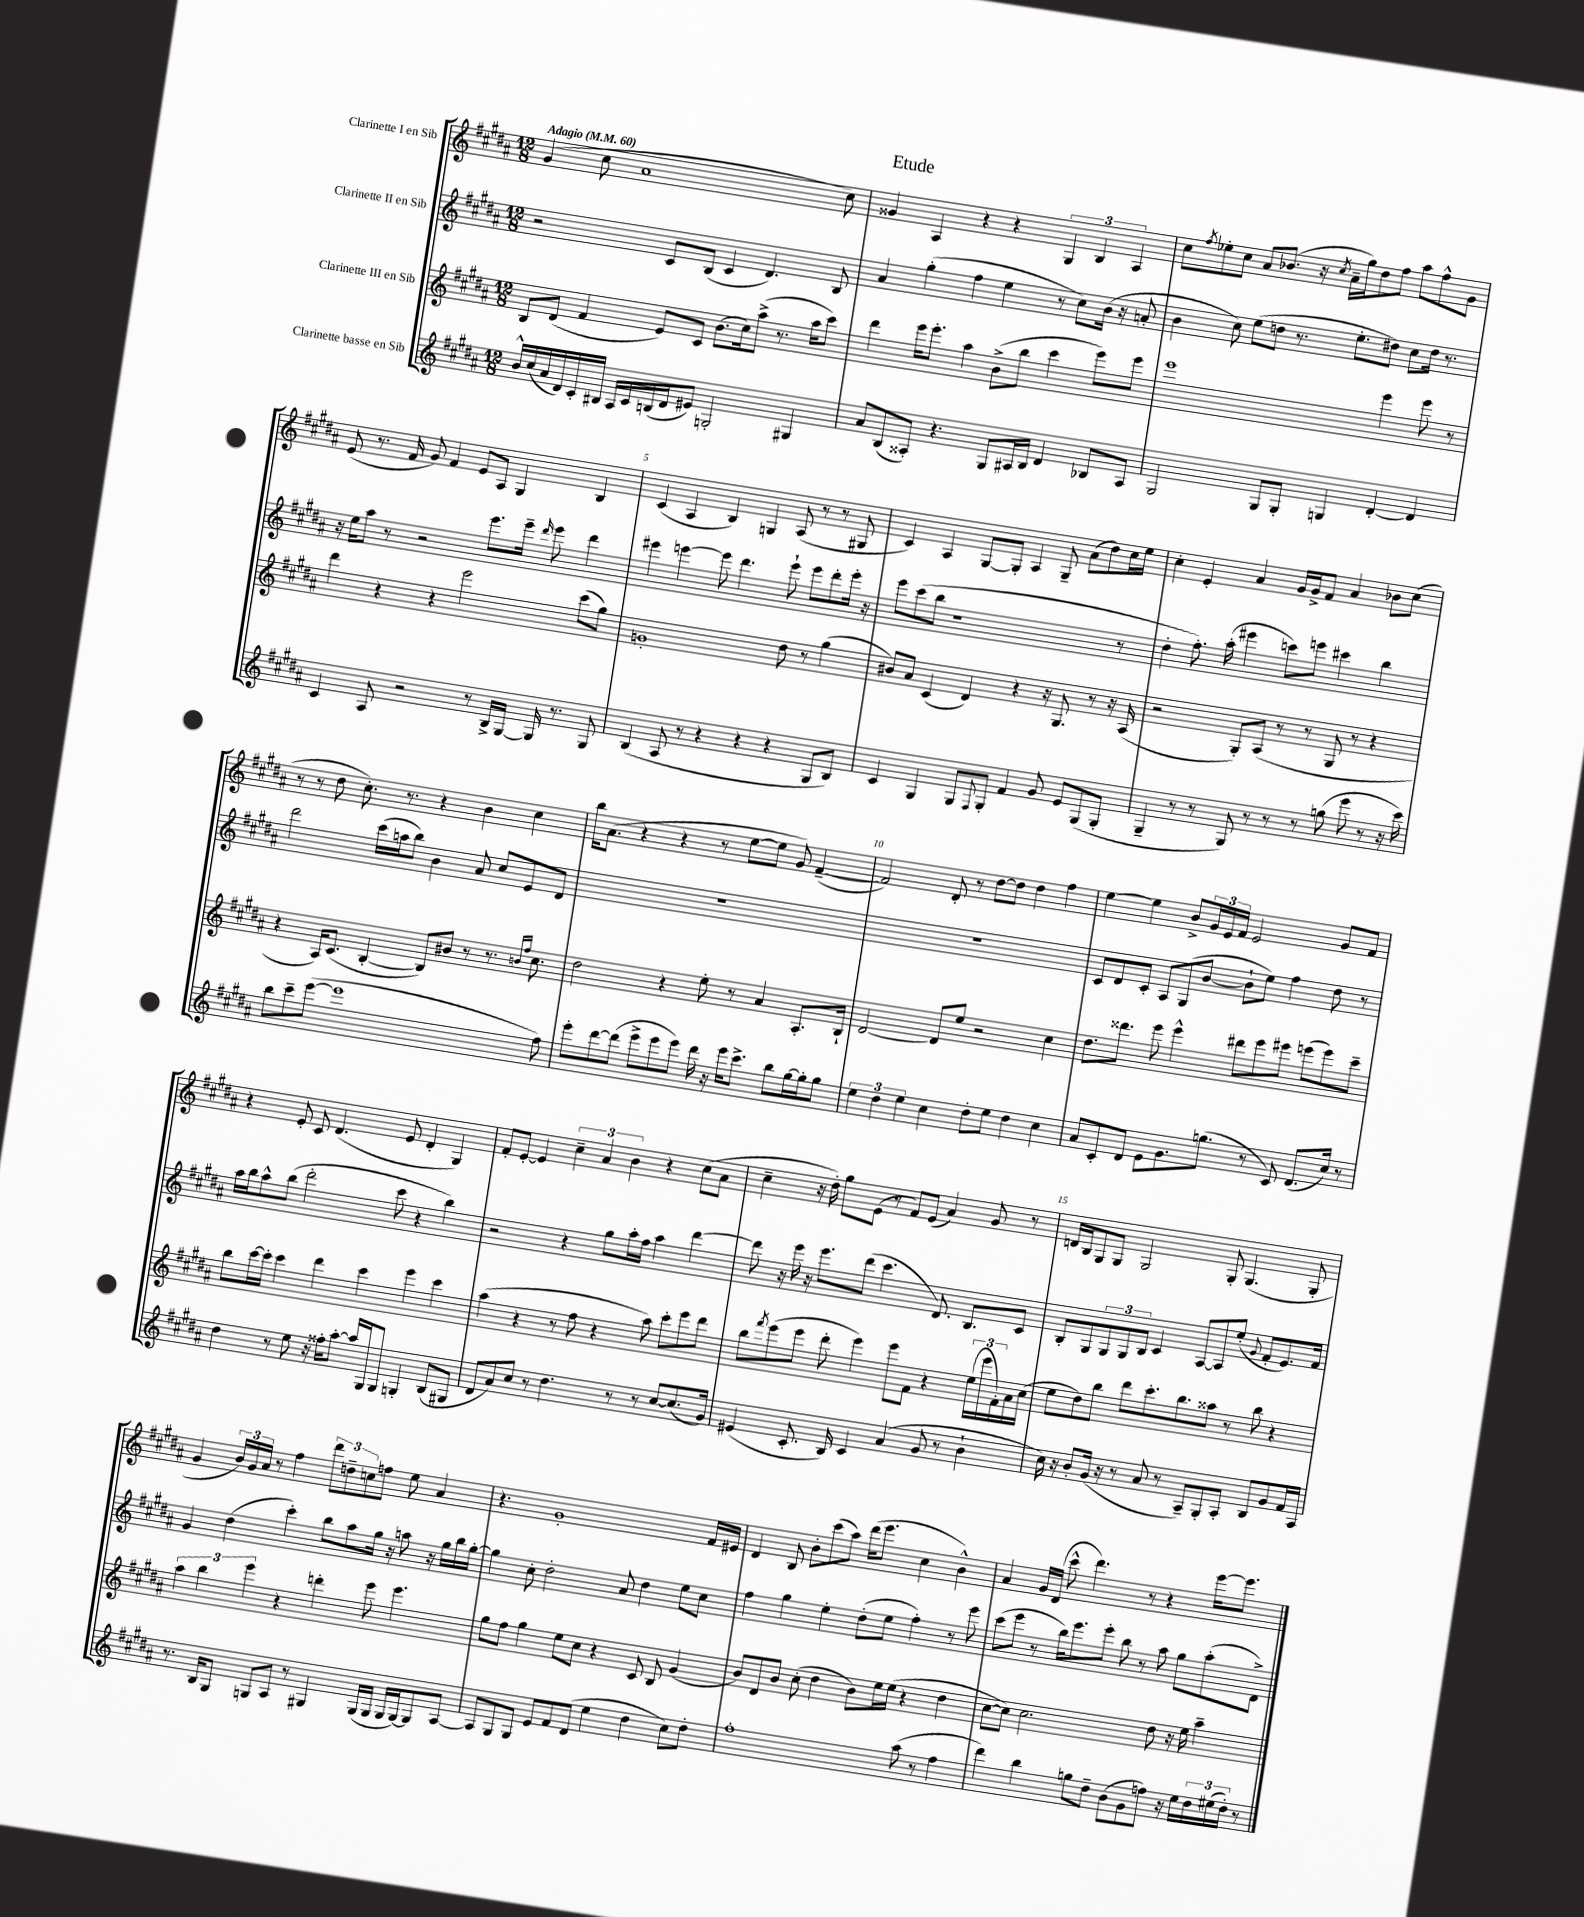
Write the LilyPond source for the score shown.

\header { title = "Etude" }
<<
\new StaffGroup <<
\new Staff = "s0" \with { instrumentName = "Clarinette I en Sib" } {
    \clef treble \key b \major \numericTimeSignature \time 12/8 \tempo "Adagio" 4 = 60
    gis'4( cis''8 ais'1 cis''8) |
    gisis'4 ais4 r4 r4 \tuplet 3/2 { gis4 b4 ais4 } |
    cis''8 \acciaccatura { fis''8 } ees''8-. cis''8 ais'8 bes'8.( r16 \acciaccatura { cis''8 } ais'16-- gis''16) dis''8 fis''8 ais''8 fis''8-^ gis'8 |
    e'8( r8. fis'16 gis'8) fis'4 e'8 ais8 gis4 b4 |
    cis'4( ais4 b4) g4 ais8( r8 r8 gis8 |
    cis'4) ais4 gis8~ gis8-. ais4 gis8-- ais'8( dis''8) cis''16 e''16 |
    cis''4-. e'4-. ais'4 gis'16 gis'16-> fis'8 ais'4 bes'8 cis''8( |
    r8 r8 dis''8 cis''8.-.) r8. r4 b'4 cis''4 |
    b''16 ais'8.( r4 r4 r8 e''8~ e''8 gis'8) fis'4~--( |
    fis'2) dis'8-. r8 dis''8~ dis''8 dis''4 fis''4 |
    e''4~ e''4 b'8-> \tuplet 3/2 { gis'16 e'16 fis'16 } e'2 gis'8 fis'8 |
    r4 e'8-. cis'8 dis'4.( e'8 dis'4-. gis4) |
    fis'8-. e'8~-. e'4 \tuplet 3/2 { cis''4-- ais'4 b'4 } r4 cis''8( ais'8 |
    cis''4-- r16 dis''16-.) gis''8 e'8( r8 fis'8) e'8( ais'4) gis'8 r8 |
    d'16 b16 gis8 gis8 gis2 gis8-. gis4.( gis8-. |
    gis'4 \tuplet 3/2 { b'16) gis'16 ais'16 } r8 fis''4 \tuplet 3/2 { dis'''8 d''8-- c''8 } f''8 e''8 ais'4 |
    r4. gis'1-. fis'16 eis'16 |
    dis'4 b8 b'8-. cis'''8( ais''8) dis'''16( e'''8. cis''4 b'4-^) |
    ais'4 gis'16 dis'16( cis'''8-^ dis'''4.) r8 r4 e'''16~ e'''8. \bar "|." |
}
\new Staff = "s1" \with { instrumentName = "Clarinette II en Sib" } {
    \clef treble \key b \major \numericTimeSignature \time 12/8
    r2 cis'8 b8( cis'4 dis'4.) b8 |
    ais'4 gis''4-.( fis''4 e''4 r8 cis''8) b'16( r16 a'8-. |
    b'4 cis''8) e''8( d''8 r8. e''8.-. dis''8) cis''8 dis''16 r8. |
    r16 e''16 ais''8 r8 r2 e'''8. e'''16-- \grace { dis'''16 } e'''8 dis'''4 |
    eis'''4 e'''4~ e'''8 dis'''4. e'''8-! e'''8 dis'''8-. e'''16-. r16 |
    e'''8 cis'''8( b''8 r1 r8 |
    dis''4-. fis''8.-.) ais''16-.( eis'''4 c'''8) e'''8 cis'''4 b''4 |
    dis'''2 cis'''16( a''16 b''8) b'4 ais'8 cis''8 e'8 dis'8 |
    R1. |
    R1. |
    cis'8 dis'8 cis'8-. ais8 gis8( b'8~ b'8-! e''8) fis''4 dis''8 r8 |
    ais''16 b''16 ais''8-^ b''8( dis'''2-. cis'''8 r4 b''4) |
    r2 r4 gis''8 ais''16-. fis''16 ais''4 dis'''4~ |
    dis'''8 r16 e'''16 r16 e'''8. dis'''8( cis'''4. dis'8.) b8. cis'8 |
    b8-. gis8 \tuplet 3/2 { gis8 gis8 b8 } cis'4 ais8~ ais8 e''8-.( \appoggiatura { gis'8 } fis'8-. e'8.) fis'16 |
    gis'4 dis''4( cis'''4-.) b''8 ais''8 gis''16 r16 a''8 r16 gis''16 b''16 gis''16~-. |
    gis''4 cis''8-. dis''2-. ais'8 dis''4 e''8 cis''8 |
    fis''4 gis''4 e''4-. dis''8-.( e''8 fis''4-.) r8 e'''8 |
    cis'''8( e'''8 r8 b''16) e'''8. e'''8-. b''8 r8 ais''8 gis''8 ais''8-.( dis'8->) \bar "|." |
}
\new Staff = "s2" \with { instrumentName = "Clarinette III en Sib" } {
    \clef treble \key b \major \numericTimeSignature \time 12/8
    b8 dis'8( fis'4 e'8) cis'8 b'8.( cis''16) ais''8->( r8. ais''16 cis'''8) |
    dis'''4 e'''16 e'''8.-. ais''4 b'8->( b''8 cis'''4 e'''8) e'''8 |
    e'''1 e'''4 e'''8 r8 |
    dis'''4 r4 r4 e'''2 cis'''8( gis''8) |
    g'1-. dis''8 r8 gis''4( |
    bis'8) ais'8 cis'4( dis'4) r4 r16 gis8. r8 r16 ais16( |
    r2 gis8-.) ais8( r8 r8 gis8 r8 r4 |
    r4 ais16) cis'8.( b4~-. b8) bis'8 r8 r8. \grace { b'16 fis''16 } cis''8. |
    dis''2 r4 e''8-. r8 ais'4 ais8.-. b16-! |
    dis'2~ dis'8 e''8 r2 cis''4 |
    dis''8. disis'''8. e'''8 e'''4-^ dis'''8 e'''8 eis'''8 e'''8( e'''8) cis'''8-- |
    b''8 cis'''16~ cis'''16-. cis'''4 dis'''4 cis'''4 e'''4 cis'''4 |
    ais''4( r4 r8 fis''8 r4 ais''8) cis'''8-. e'''8 dis'''8 |
    b''8 \acciaccatura { fis'''8 } e'''8( e'''8 dis'''8-. e'''4) e'''8 fis'8 r4 \tuplet 3/2 { e''16( e'''16 fis'16-.) } ais'16 cis''16( |
    e''8 dis''8) b''8 dis'''8 cis'''8.-. b''8. aisis''8 r8 b''8 r4 |
    \tuplet 3/2 { ais''4 b''4 e'''4 } r4 d'''4-. e'''8 e'''4. |
    gis''8 fis''8 gis''4 e''8 cis''8 r4 cis'8 b8 gis'4( |
    b'8) dis'8 b'8 cis''8-.( dis''4 b'8) e''16 e''16( r4 dis''4 |
    cis''8~ cis''8) cis''2. dis''8 r16 e''16 ais''4-- \bar "|." |
}
\new Staff = "s3" \with { instrumentName = "Clarinette basse en Sib" } {
    \clef treble \key b \major \numericTimeSignature \time 12/8
    b'16-^ cis''16( ais'16 dis'16) cis'16-. bis16 ais16 cis'16 b16( dis'16 eis'8) g2-. gis4 |
    ais'8 b8( aisis8-.) r4. gis8 ais16 b16 dis'4 bes8 ais8 |
    gis2 gis8 gis8-. g4 dis'4~-. dis'4 |
    cis'4 ais8 r2 r8 b16-> gis16~ gis16 r8. gis8 |
    b4( ais8 r8 r4 r4 r4 gis8 b8) |
    cis'4 gis4 gis8 \appoggiatura { fis8 } gis8-. fis'4 gis'8 e'8 gis8( gis8-. |
    gis4-- r8 r8 gis8) r8 r8 r8 g''8( e'''8 r8 r16 cis'''16) |
    b''8 cis'''8-- e'''8~( e'''1 fis''8) |
    e'''8-. dis'''8~ dis'''8( e'''8-> e'''8 e'''8) dis'''16 r16 e'''16 cis'''8.-> b''8 gis''16~ gis''16-. gis''8 |
    \tuplet 3/2 { e''4 dis''4 e''4 } cis''4 dis''8-. e''8 dis''4 cis''4 |
    ais'8 cis'8-. dis'8 e'8 gis'8. g''8.( r8 cis'8) dis'8.( cis''16) r8 |
    dis''4 r8 e''8 r16 fisis''16-. ais''8~-. ais''16 gis16 gis8 g4-. b8( gis8 |
    dis'8 ais'8) cis''8 r8 dis''4. r8 r8 cis''8~ cis''8.( gis'16) |
    eis'4( cis'8.-. b16) cis'4 ais'4( gis'8 r8 b'4-! |
    cis''16) r16 b'8-. gis'16( r16 r8 ais'8 r8 ais8--) gis8-. ais8-. b8 gis'8 fis'16 ais16 |
    r8. b16 gis8 g8 ais8 r8 gis4 gis16( gis16 gis16 gis16~) gis8 ais8~ |
    ais8 gis8 gis8 e'8 fis'8 dis'8( e''4 dis''4 cis''8) dis''8-. |
    fis''1-. ais''8( r8 fis''4 |
    dis'''4) b''4 g''8 dis''8-- b'8( gis'8 f''8) r16 e''16 \tuplet 3/2 { dis''16 eis''16( dis''16-.) } r8 \bar "|." |
}
>>
>>
\layout { \context { \Score \override BarNumber.break-visibility = ##(#f #t #t) barNumberVisibility = #(every-nth-bar-number-visible 5) } }
